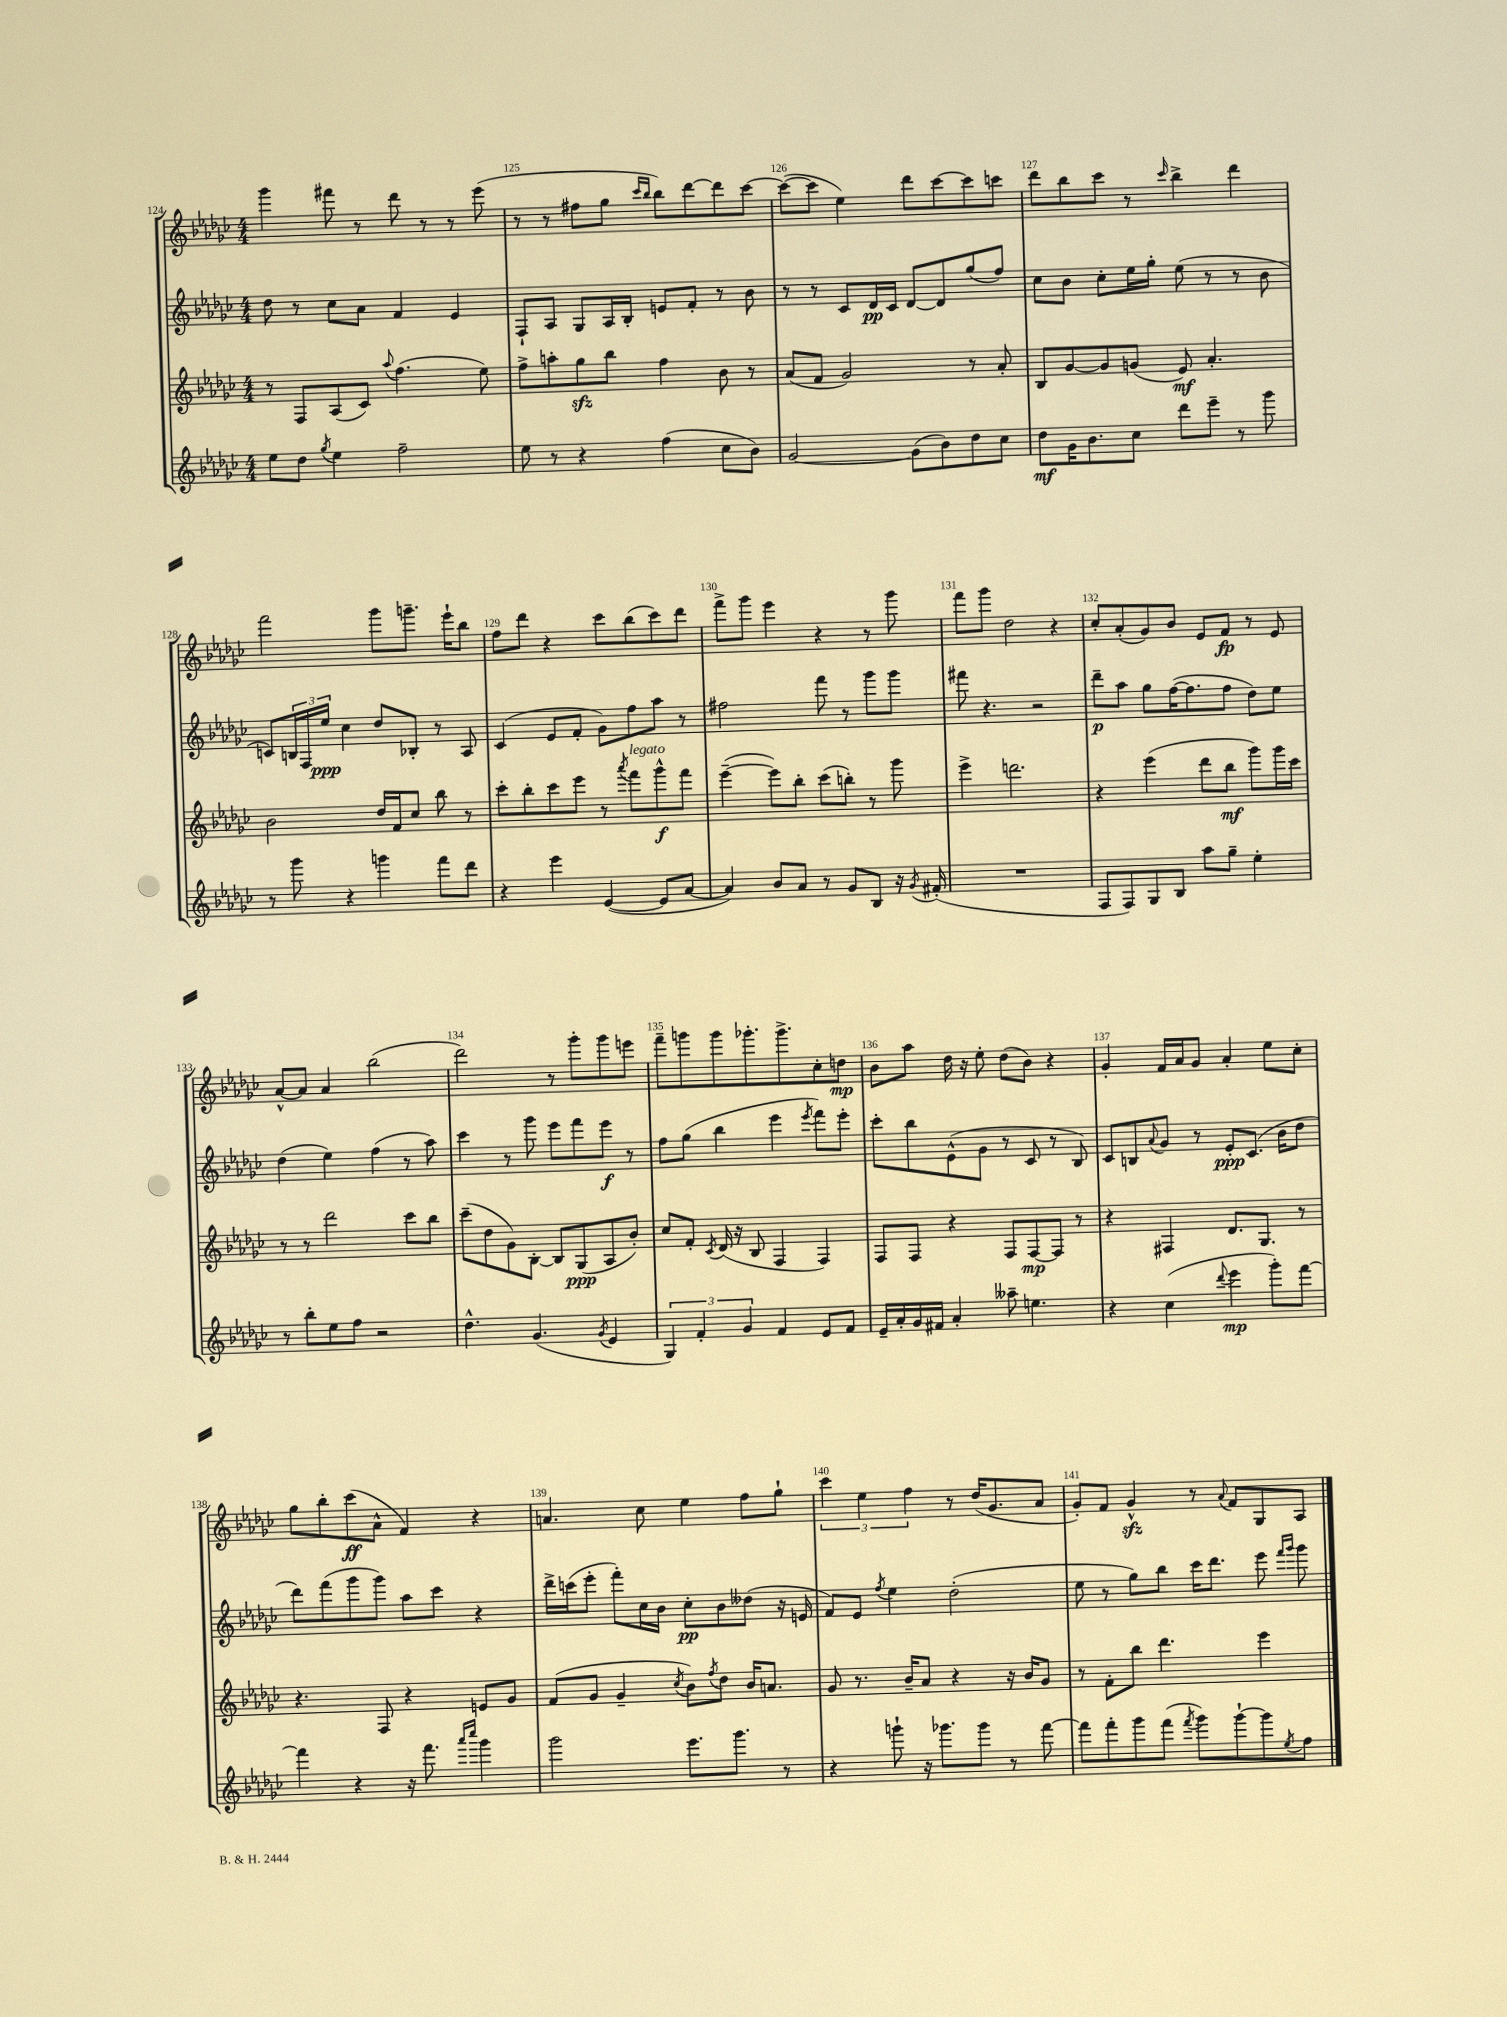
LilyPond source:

<<
\new StaffGroup <<
\new Staff = "s0" {
    \clef treble \key ges \major \numericTimeSignature \time 4/4
    ges'''4 fis'''8 r8 des'''8 r8 r8 ees'''8( |
    r8 r8 fis''8 ges''8 \grace { ces'''16 bes''16 } bes''8) des'''8~ des'''8 ces'''8~ |
    ces'''8~( ces'''8 ees''4) des'''8 ces'''8~ ces'''8 c'''8 |
    des'''8 bes''8 ces'''8 r8 \grace { ces'''16 } bes''4-> des'''4 |
    f'''2 ges'''8 g'''8.-- ees'''16-! bes''8 |
    f''8 des'''8 r4 ces'''8 bes''8( ces'''8) des'''8 |
    f'''8-> ges'''8 ees'''4 r4 r8 ges'''8 |
    f'''8 ges'''8 des''2 r4 |
    ces''8-. aes'8-.( ges'8) bes'8 ees'8 f'8\fp r8 ees'8 |
    aes'8~-^ aes'8 aes'4 bes''2( |
    des'''2) r8 ges'''8-. ges'''8 e'''8 |
    f'''8-- g'''8 g'''8 ges'''8.-. ges'''8.-> ces''8-. d''8\mp |
    bes'8 aes''8 des''16 r16 ees''8-. des''8( bes'8) r4 |
    ges'4-. f'16 aes'16 ges'8 aes'4-. ees''8 ces''8-. |
    ges''8 bes''8-. ces'''8\ff( aes'8-^ f'4) r4 |
    a'4. ces''8 ees''4 f''8 ges''8-! |
    \tuplet 3/2 { ces'''4 ees''4 f''4 } r8 des''16( ges'8. aes'8 |
    ges'8-.) f'8 ges'4-^\sfz r8 \appoggiatura { aes'8 } f'8 ges8 aes8 \bar "|." |
}
\new Staff = "s1" {
    \clef treble \key ges \major \numericTimeSignature \time 4/4
    des''8 r8 ces''8 aes'8 f'4 ees'4 |
    f8-! aes8 ges8 aes16 bes16-. e'8 f'8-. r8 bes'8 |
    r8 r8 ces'8 des'16\pp ces'16 des'8~ des'8 ges''8( f''8) |
    ces''8 bes'8 ces''8-. ees''16 ges''16-. ees''8( r8 r8 bes'8 |
    c'8) \tuplet 3/2 { b16 f16 ees''16\ppp } ces''4 des''8 bes8-. r8 aes8 |
    ces'4( ees'8 f'8-. ges'8) f''8 aes''8 r8 |
    fis''2 f'''8 r8 ges'''8 ges'''8 |
    fis'''8 r4. r2 |
    des'''8--\p aes''8 ges''8 f''16~( f''8. f''8 des''8) ees''8 |
    des''4( ees''4) f''4( r8 aes''8) |
    ces'''4 r8 ges'''8 ees'''8 f'''8 ees'''8\f r8 |
    f''8 ges''8( bes''4 ees'''4 \acciaccatura { ees'''8 } f'''8) ees'''8-. |
    ces'''8-. bes''8 ees'8-^( ges'8 r8 ces'8 r8 bes8) |
    ces'8 b8 \appoggiatura { aes'8 } ges'8 r8 ees'8-.\ppp ces'8.( bes'16 des''8 |
    des'''8) f'''8( ges'''8 ges'''8) aes''8 ces'''8 r4 |
    des'''16-> c'''16( ees'''8-. f'''8-.) ces''16 bes'16 ces''8-.\pp bes'8 deses''8( r16 e'16 |
    f'8) ees'8 \acciaccatura { f''8 } ees''4 des''2-.( |
    ees''8 r8 ges''8) bes''8 ces'''16 des'''8. ees'''8 \grace { f'''16 ges'''16 } ges'''8 \bar "|." |
}
\new Staff = "s2" {
    \clef treble \key ges \major \numericTimeSignature \time 4/4
    r8 f8 aes8( ces'8) \appoggiatura { aes''8 } f''4.( ees''8) |
    f''8-> a''8-. ges''8\sfz bes''8 f''4 bes'8 r8 |
    aes'8( f'8 ges'2) r8 aes'8-. |
    bes8 ges'8~ ges'8 g'8( ees'8\mf) aes'4.-. |
    bes'2 des''16 f'16 ces''8 bes''8 r8 |
    ces'''8-. bes''8-. ces'''8 ees'''8 r8 \acciaccatura { aes'''8 } f'''8^\markup { \italic "legato" } ges'''8-^\f f'''8 |
    ees'''4~--( ees'''8) bes''8-. ces'''8( b''8-.) r8 ges'''8 |
    ees'''4-> d'''2. |
    r4 ees'''4( des'''8 bes''8\mf ges'''8) ges'''16 ces'''16 |
    r8 r8 des'''2 ces'''8 bes''8 |
    ces'''8--( des''8 ges'8) bes8~-. bes8 ges8\ppp( aes8 bes'8-.) |
    ces''8 f'8-. \acciaccatura { ces'8 } des'16( r16 bes8 f4 f4) |
    f8 f8 r4 f8 f8~\mp f8 r8 |
    r4 fis4 des'8. ges8. r8 |
    r4. f8 r4 e'8 ges'8 |
    f'8( ges'8 ges'4-- \acciaccatura { ces''8 } bes'8) \acciaccatura { f''8 } des''8 bes'16 a'8. |
    ges'8 r8. bes'16-- aes'8 r4 r16 bes'16 ges'8 |
    r8 f'8-. bes''8 des'''4. ees'''4 \bar "|." |
}
\new Staff = "s3" {
    \clef treble \key ges \major \numericTimeSignature \time 4/4
    ees''8 des''8 \acciaccatura { ges''8 } ees''4 f''2-- |
    ees''8 r8 r4 f''4( ces''8 bes'8) |
    ges'2~ ges'8( bes'8) des''8 ces''8 |
    des''8\mf ges'16 bes'8. ces''8 des'''8 ees'''8-- r8 ges'''8 |
    r8 ges'''8 r4 g'''4 f'''8 des'''8 |
    r4 ees'''4 ees'4~( ees'8 aes'8~ |
    aes'4) bes'8 aes'8 r8 ges'8 bes8 r16 \acciaccatura { ges'8 } fis'16-.( |
    R1 |
    f8 f8) ges8 bes8 aes''8 ges''8-- ees''4-. |
    r8 bes''8-. ees''8 f''8 r2 |
    des''4.-^ ges'4.( \acciaccatura { ges'8 } ees'4 |
    \tuplet 3/2 { ges4) f'4-. ges'4 } f'4 ees'8 f'8 |
    ees'16-- aes'16-. ges'16 fis'16 aes'4-. aeses''8-- e''4. |
    r4 ces''4( \appoggiatura { des'''8 } ees'''4\mp ges'''8-.) f'''8~ |
    f'''4 r4 r16 f'''8. \grace { aes'''16 ces''''16 } ges'''4 |
    ges'''2 ees'''8. ges'''8. r8 |
    r4 g'''8-! r16 ges'''8. ges'''8 r8 f'''8~ |
    f'''8 f'''8-. ges'''8 f'''8( \acciaccatura { f'''8 } ges'''8) ges'''8~-! ges'''8 \acciaccatura { ees''8 } f''8 \bar "|." |
}
>>
>>
\layout { \context { \Score currentBarNumber = #124 \override BarNumber.break-visibility = ##(#f #t #t) barNumberVisibility = #all-bar-numbers-visible } }
